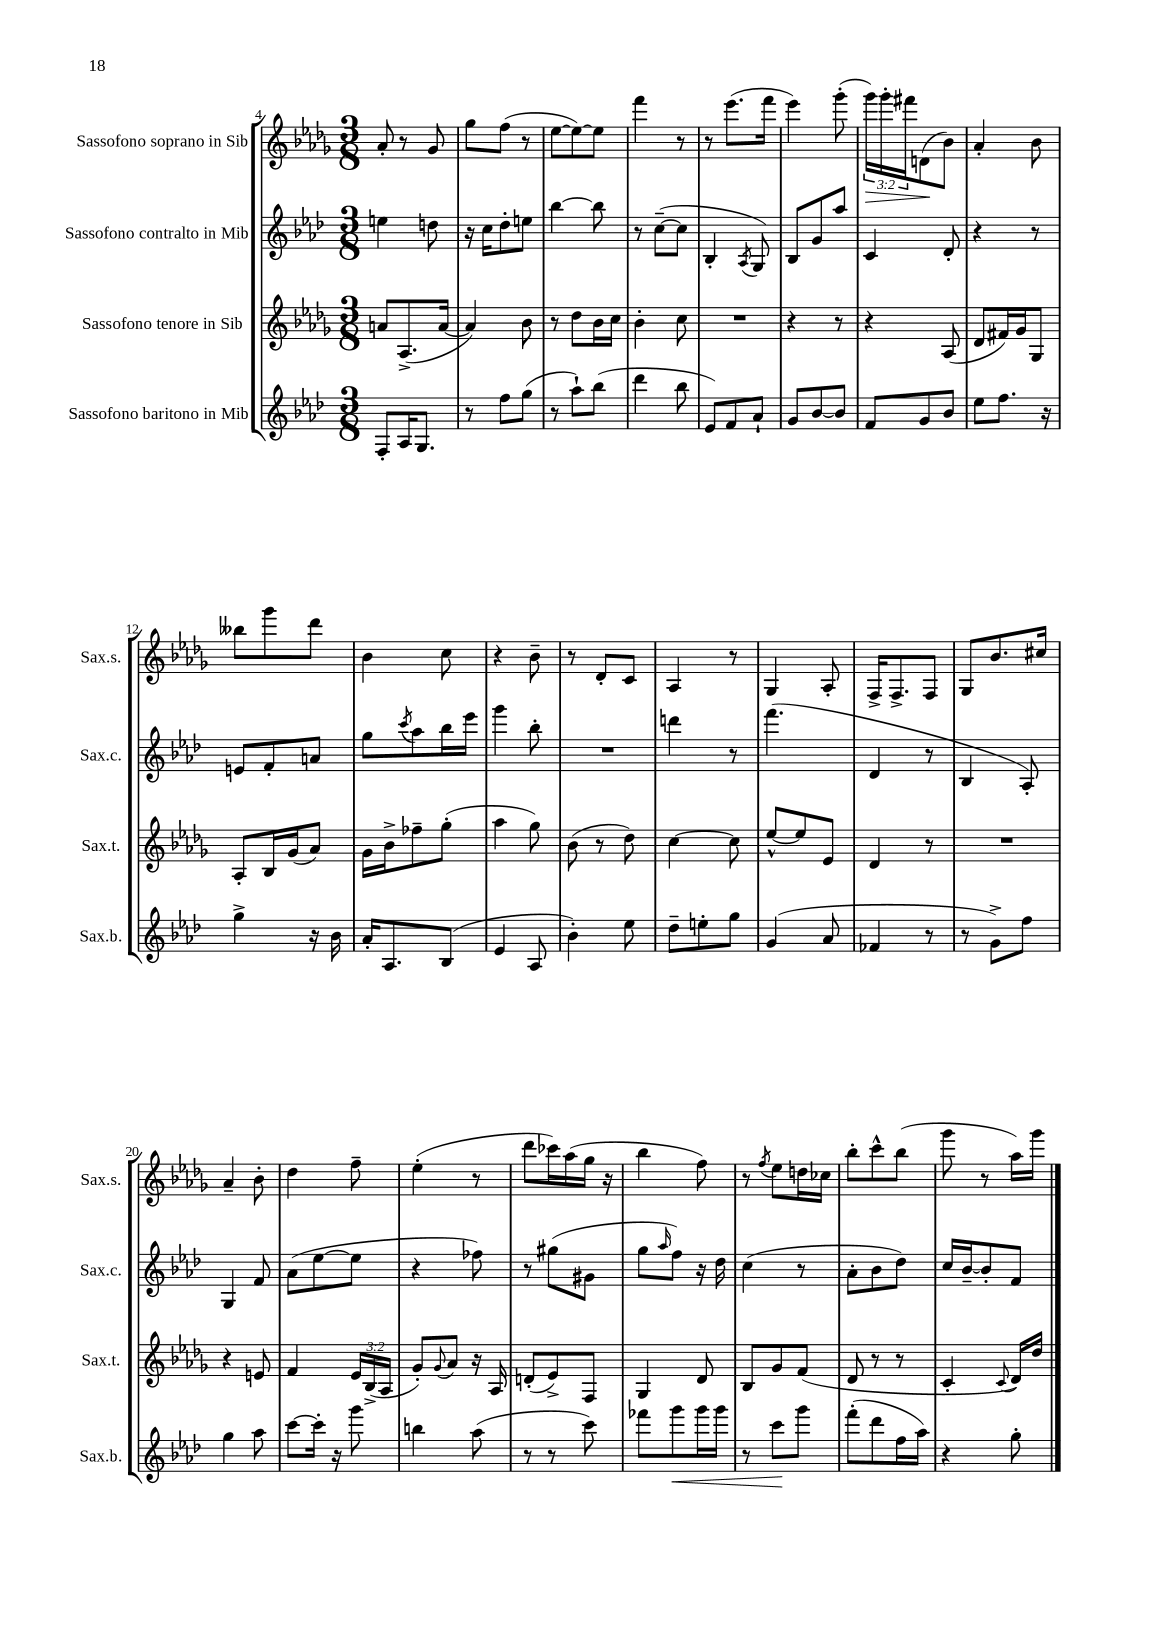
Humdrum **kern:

**kern	**kern	**kern	**kern
*staff4	*staff3	*staff2	*staff1
*clefG2	*clefG2	*clefG2	*clefG2
*k[b-e-a-d-]	*k[b-e-a-d-g-]	*k[b-e-a-d-]	*k[b-e-a-d-g-]
*M3/8	*M3/8	*M3/8	*M3/8
8F'	8a	4ee	8a-'
16A-	(8.A-^	.	8r
8.G	.	.	.
.	.	8dd	8g-
.	[16a	.	.
=	=	=	=
8r	4a])	16r	8gg-
.	.	16cc	.
8ff	.	8dd-'	(8ff
(8gg	8b-	8ee	8r
=	=	=	=
8r	8r	[4bb-	[8ee-
8aa-`)	8dd-	.	8ee-_)
(8bb-	16b-	8bb-]	8ee-]
.	16cc	.	.
=	=	=	=
4ddd-	4b-'	8r	4fff
.	.	([8cc~	.
8bb-	8cc	8cc]	8r
=	=	=	=
8e-)	4.r	4B-'	8r
8f	.	.	(8.eee-
.	.	8qA-	.
8a-`	.	8G)	.
.	.	.	16fff
=	=	=	=
8g	4r	8B-	4eee-)
[8b-	.	8g	.
8b-]	8r	8aa-	(8ggg-'
=	=	=	=
8f	4r	4c	24ggg-)
.	.	.	24ggg-'
.	.	.	24fff#
8g	.	.	(8d
8b-	(8A-	8d-'	8b-)
=	=	=	=
8ee-	8d-	4r	4a-'
8.ff	16f#)	.	.
.	16g-	.	.
.	8G-	8r	8b-
16r	.	.	.
=	=	=	=
4gg^	8A-'	8e	8bb--
.	16B-	8f'	8ggg-
.	(16g-	.	.
16r	8a-)	8a	8ddd-
16b-	.	.	.
=	=	=	=
16a-'	16g-	8gg	4b-
8.A-	16b-^	.	.
.	.	8qccc	.
.	8ff-~	8aa-	.
(8B-	(8gg-'	16bb-	8cc
.	.	16eee-	.
=	=	=	=
4e-	4aa-	4ggg	4r
8A-	8gg-)	8bb-'	8b-~
=	=	=	=
4b-')	(8b-	4.r	8r
.	8r	.	8d-'
8ee-	8dd-)	.	8c
=	=	=	=
8dd-~	[4cc	4ddd	4A-
8ee'	.	.	.
8gg	8cc]	8r	8r
=	=	=	=
(4g	[8ee-^^	(4.fff	4G-
.	8ee-]	.	.
8a-	8e-	.	8A-'
=	=	=	=
4f-	4d-	4d-	16F^
.	.	.	8.F^
8r	8r	8r	8F
=	=	=	=
8r	4.r	4B-	8G-
8g^)	.	.	8.b-
8ff	.	8A-')	.
.	.	.	16cc#
=	=	=	=
4gg	4r	4G	4a-~
8aa-	8e	8f	8b-'
=	=	=	=
[8ccc	4f	(8a-	4dd-
16ccc']	.	[8ee-	.
16r	.	.	.
8ggg	24e-	8ee-]	8ff~
.	(24B-^	.	.
.	24A-	.	.
=	=	=	=
4bb	8g-')	4r	(4ee-'
.	8qqg-	.	.
.	8a-	.	.
(8aa-	16r	8ff-)	8r
.	16A-	.	.
=	=	=	=
8r	(8d'	8r	8ddd-
8r	8e-^)	(8gg#	16ccc-)
.	.	.	(16aa-
8ccc)	8F	8g#	16gg-
.	.	.	16r
=	=	=	=
8fff-	4G-	8gg	4bb-
.	.	16qqaa-	.
8ggg	.	8ff)	.
16ggg	8d-	16r	8ff)
16ggg	.	16dd-	.
=	=	=	=
8r	8B-	(4cc	8r
.	.	.	8qff
8ccc	8g-	.	8ee-
8ggg	(8f	8r	16dd
.	.	.	16cc-
=	=	=	=
(8fff'	8d-	8a-'	8bb-'
8ddd-	8r	8b-	8ccc^^
16ff	8r	8dd-)	(8bb-
16aa-)	.	.	.
=	=	=	=
4r	4c'	16cc	8ggg-
.	.	[16b-~	.
.	.	8b-']	8r
.	8qqc	.	.
8gg'	16d-)	8f	16aa-)
.	16dd-	.	16ggg-
==	==	==	==
*-	*-	*-	*-
